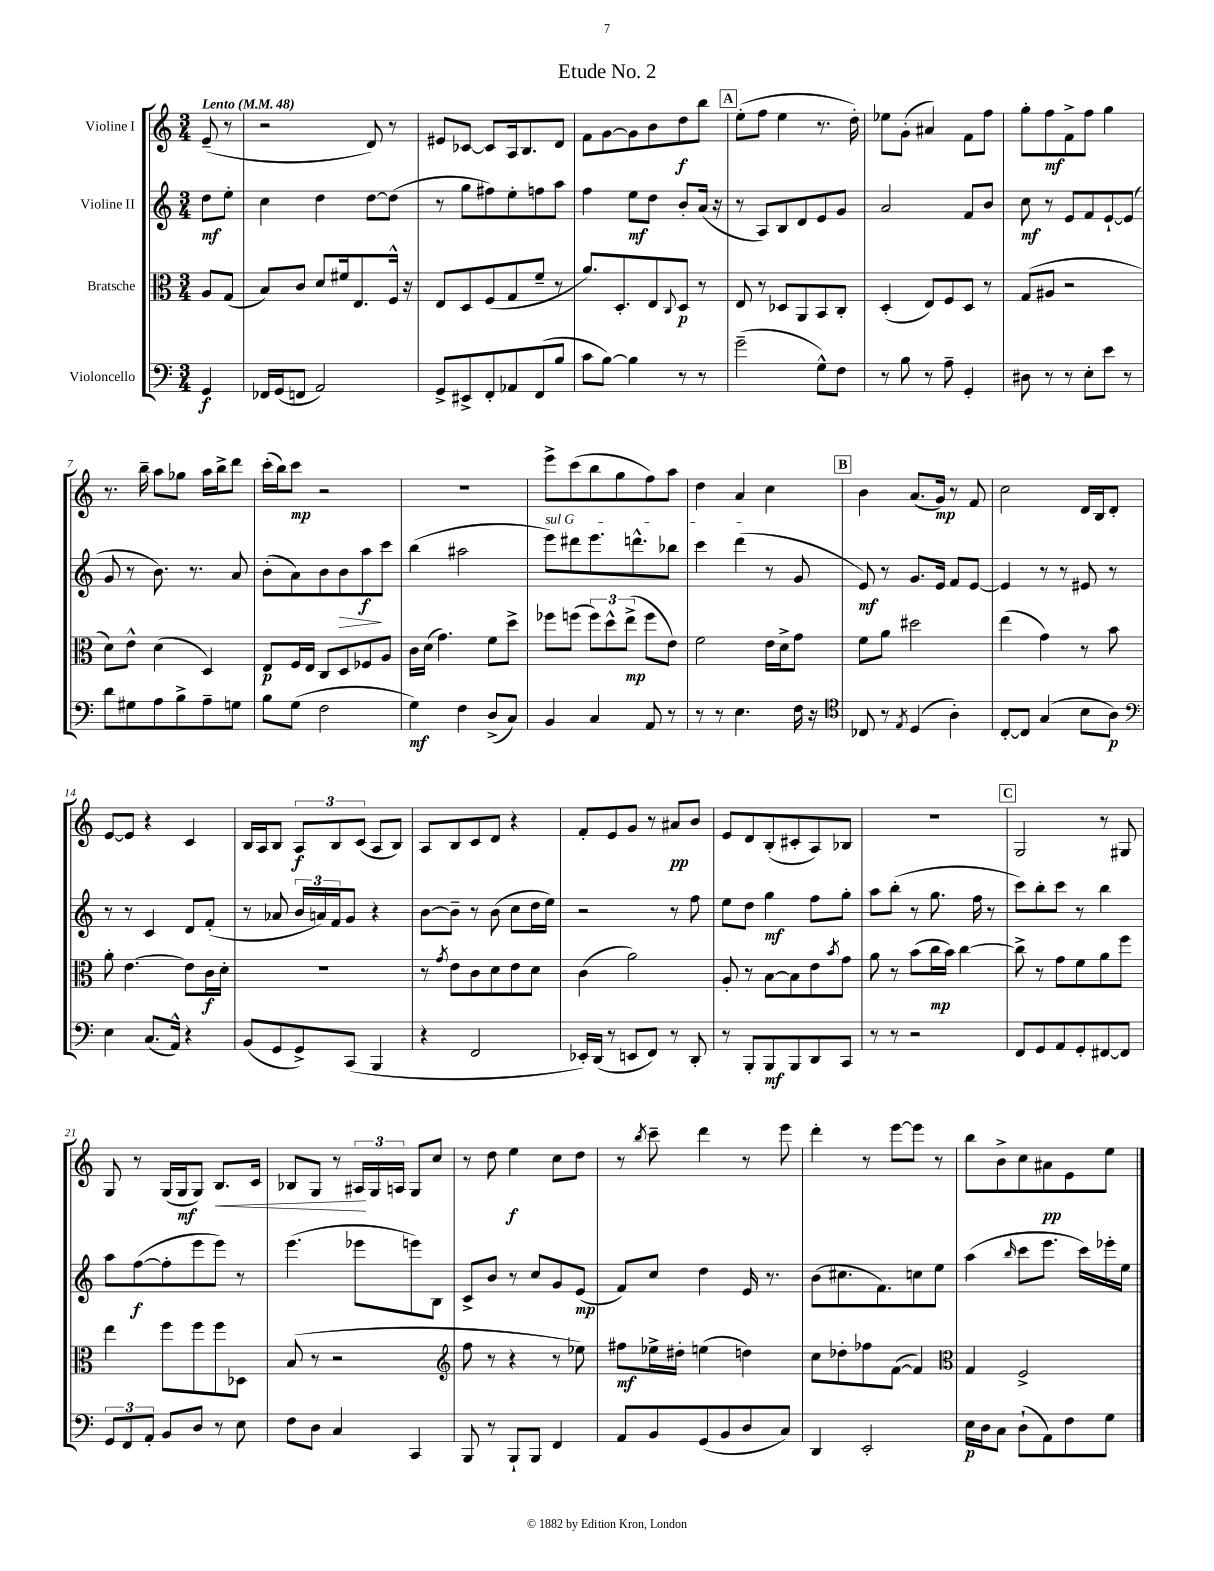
\header { title = "Etude No. 2" }
<<
\new StaffGroup <<
\new Staff = "s0" \with { instrumentName = "Violine I" } {
    \clef treble \key c \major \numericTimeSignature \time 3/4 \partial 4 \tempo "Lento" 4 = 48
    e'8--( r8 |
    r2 d'8) r8 |
    eis'8 ces'8~ ces'8 a16 b8. d'8 |
    f'8 g'8~ g'8 b'8 d''8\f b''8 |
    \mark \markup { \box "A" } e''8-.( f''8 e''4 r8. d''16-.) |
    ees''8 g'8-.( ais'4) f'8 f''8 |
    g''8-. f''8\mf f'8-> f''8 g''4 |
    r8. b''16-- a''8 ges''8 a''16 b''16-> d'''8 |
    c'''16-.( b''16) c'''8\mp r2 |
    R2. |
    e'''8-> c'''8( b''8 g''8 f''8) a''8 |
    d''4 a'4 c''4 |
    \mark \markup { \box "B" } b'4 a'8.( g'16\mp) r8 f'8 |
    c''2 d'16 b16 d'8-. |
    e'8~ e'8 r4 c'4 |
    b16 a16 b8 \tuplet 3/2 { a8\f b8 c'8( } a8 b8) |
    a8 b8 c'8 d'8 r4 |
    f'8-. e'8 g'8 r8 ais'8\pp b'8 |
    e'8 d'8 b8-.( cis'8-. a8) bes8 |
    R2. |
    \mark \markup { \box "C" } g2 r8 gis8 |
    g8 r8 g16( g16\mf g8) b8.\< c'16 |
    bes8 g8 r8 \tuplet 3/2 { ais16\! g16 a16 } g8 c''8 |
    r8 d''8 e''4\f c''8 d''8 |
    r8 \acciaccatura { b''8 } c'''8-- d'''4 r8 e'''8 |
    d'''4-. r8 e'''8~ e'''8 r8 |
    b''8 b'8-> c''8 ais'8\pp e'8 e''8 \bar "|." |
}
\new Staff = "s1" \with { instrumentName = "Violine II" } {
    \clef treble \key c \major \numericTimeSignature \time 3/4 \partial 4
    d''8\mf e''8-. |
    c''4 d''4 d''8~ d''8( |
    r8 g''8 fis''8) e''8-. f''8 a''8 |
    f''4 e''8\mf d''8 b'8-. a'16( r16 |
    \mark \markup { \box "A" } r8 a8) b8 d'8 e'8 g'8 |
    a'2 f'8 b'8 |
    c''8\mf r8 e'8 f'8 e'8~-! e'8( |
    g'8 r8 b'8.) r8. a'8 |
    b'8-.( a'8) b'8 b'8\> a''8\f\! c'''8 |
    b''4( ais''2 |
    \once \override TextSpanner.bound-details.left.text = \markup { \italic "sul G" } e'''8\startTextSpan) dis'''8 e'''8. d'''8.-^ bes''8 |
    c'''4 d'''4\stopTextSpan( r8 g'8 |
    \mark \markup { \box "B" } e'8\mf) r8 g'8. e'16 f'8 e'8~ |
    e'4 r8 r8 eis'8 r8 |
    r8 r8 c'4 d'8 f'8-.( |
    r8 aes'8 \tuplet 3/2 { b'16 a'16) f'16 } g'8 r4 |
    b'8~ b'8-- r8 b'8( c''8 d''16 e''16) |
    r2 r8 f''8 |
    e''8 d''8 g''4\mf f''8 g''8-. |
    a''8 b''8-.( r8 g''8. f''16 r8 |
    \mark \markup { \box "C" } c'''8) b''8-. c'''8 r8 b''4 |
    a''8 f''8~\f( f''8-. e'''8 e'''8) r8 |
    e'''4.( ees'''8 e'''8) b8 |
    c'8-> b'8 r8 c''8 g'8 e'8\mp( |
    f'8) c''8 d''4 e'16 r8. |
    b'8( cis''8. f'8.) c''8 e''8 |
    a''4( \grace { b''16 } c'''8 e'''8. c'''16) ees'''16-. e''16 \bar "|." |
}
\new Staff = "s2" \with { instrumentName = "Bratsche" } {
    \clef alto \key c \major \numericTimeSignature \time 3/4 \partial 4
    a8 g8( |
    b8) c'8 d'8 fis'16 e8. f16-^ r16 |
    e8 d8 f8( g8 f'8-- r8 |
    a'8.) d8.-. e8 \appoggiatura { c8 } d8\p r8 |
    \mark \markup { \box "A" } e8 r8 des8 a,8 b,8 c8-. |
    d4-.( e8) f8 d8 r8 |
    g8( ais8 r2 |
    d'8) e'8-^ d'4( d4) |
    e8\p f16 e16 c8 d8 fes8 a8 |
    c'16 d'16( g'4.) f'8 d''8-> |
    fes''8 f''8( \tuplet 3/2 { f''8) d''8-^ e''8->\mp( } f''8 e'8) |
    f'2 e'16 d'16-> g'8 |
    \mark \markup { \box "B" } f'8 a'8 dis''2 |
    e''4( g'4) r8 b'8 |
    a'8-. e'4.~ e'8 c'16\f d'16-. |
    R2. |
    r8 \acciaccatura { g'8 } e'8 c'8 d'8 e'8 d'8 |
    c'4( a'2) |
    a8-. r8 b8~ b8 e'8 \acciaccatura { b'8 } g'8 |
    a'8 r8 b'8( c''16\mp b'16) c''4~ |
    \mark \markup { \box "C" } c''8-> r8 g'8 f'8 a'8 f''8 |
    e''4 f''8 f''8 f''8 des8 |
    b8( r8 r2 |
    \clef treble f''8 r8 r4 r8 ees''8) |
    fis''8\mf ees''16-> dis''16-. e''4( d''4) |
    c''8 des''8-. fes''8 f'8~( f'4) |
    \clef alto g4 f2-> \bar "|." |
}
\new Staff = "s3" \with { instrumentName = "Violoncello" } {
    \clef bass \key c \major \numericTimeSignature \time 3/4 \partial 4
    g,4\f |
    fes,16 g,16( f,8 a,2) |
    g,8-> eis,8-> f,8-. aes,8 f,8( b8 |
    c'8 b8~) b4 r8 r8 |
    \mark \markup { \box "A" } g'2--( g8-^) f8 |
    r8 b8 r8 a8-- g,4-. |
    dis8 r8 r8 e8-. e'8 r8 |
    d'8 gis8 a8 b8-> a8-- g8 |
    b8 g8( f2 |
    g4\mf) f4 d8->( c8) |
    b,4 c4 a,8 r8 |
    r8 r8 e4. f16 r16 |
    \mark \markup { \box "B" } \clef tenor ces8 r8 \acciaccatura { e8 } d4( a4-.) |
    c8~-. c8 g4( b8 a8\p) |
    \clef bass e4 c8.( a,16-^) r4 |
    b,8( g,8 g,8->) c,8( b,,4 |
    r4 f,2 |
    ees,16-.) d,16( r8 e,8 f,8) r8 d,8-. |
    r8 b,,8-. b,,8\mf b,,8 d,8 c,8 |
    r8 r8 r2 |
    \mark \markup { \box "C" } f,8 g,8 a,8 g,8-. fis,8~ fis,8 |
    \tuplet 3/2 { g,8 f,8 a,8-. } b,8 d8 r8 e8 |
    f8 d8 c4 c,4 |
    b,,8 r8 b,,8-! b,,8 f,4 |
    a,8 b,8 g,8( b,8 d8 c8) |
    d,4 e,2-. |
    e16\p d16 c8 d8-!( a,8) f8 g8 \bar "|." |
}
>>
>>
